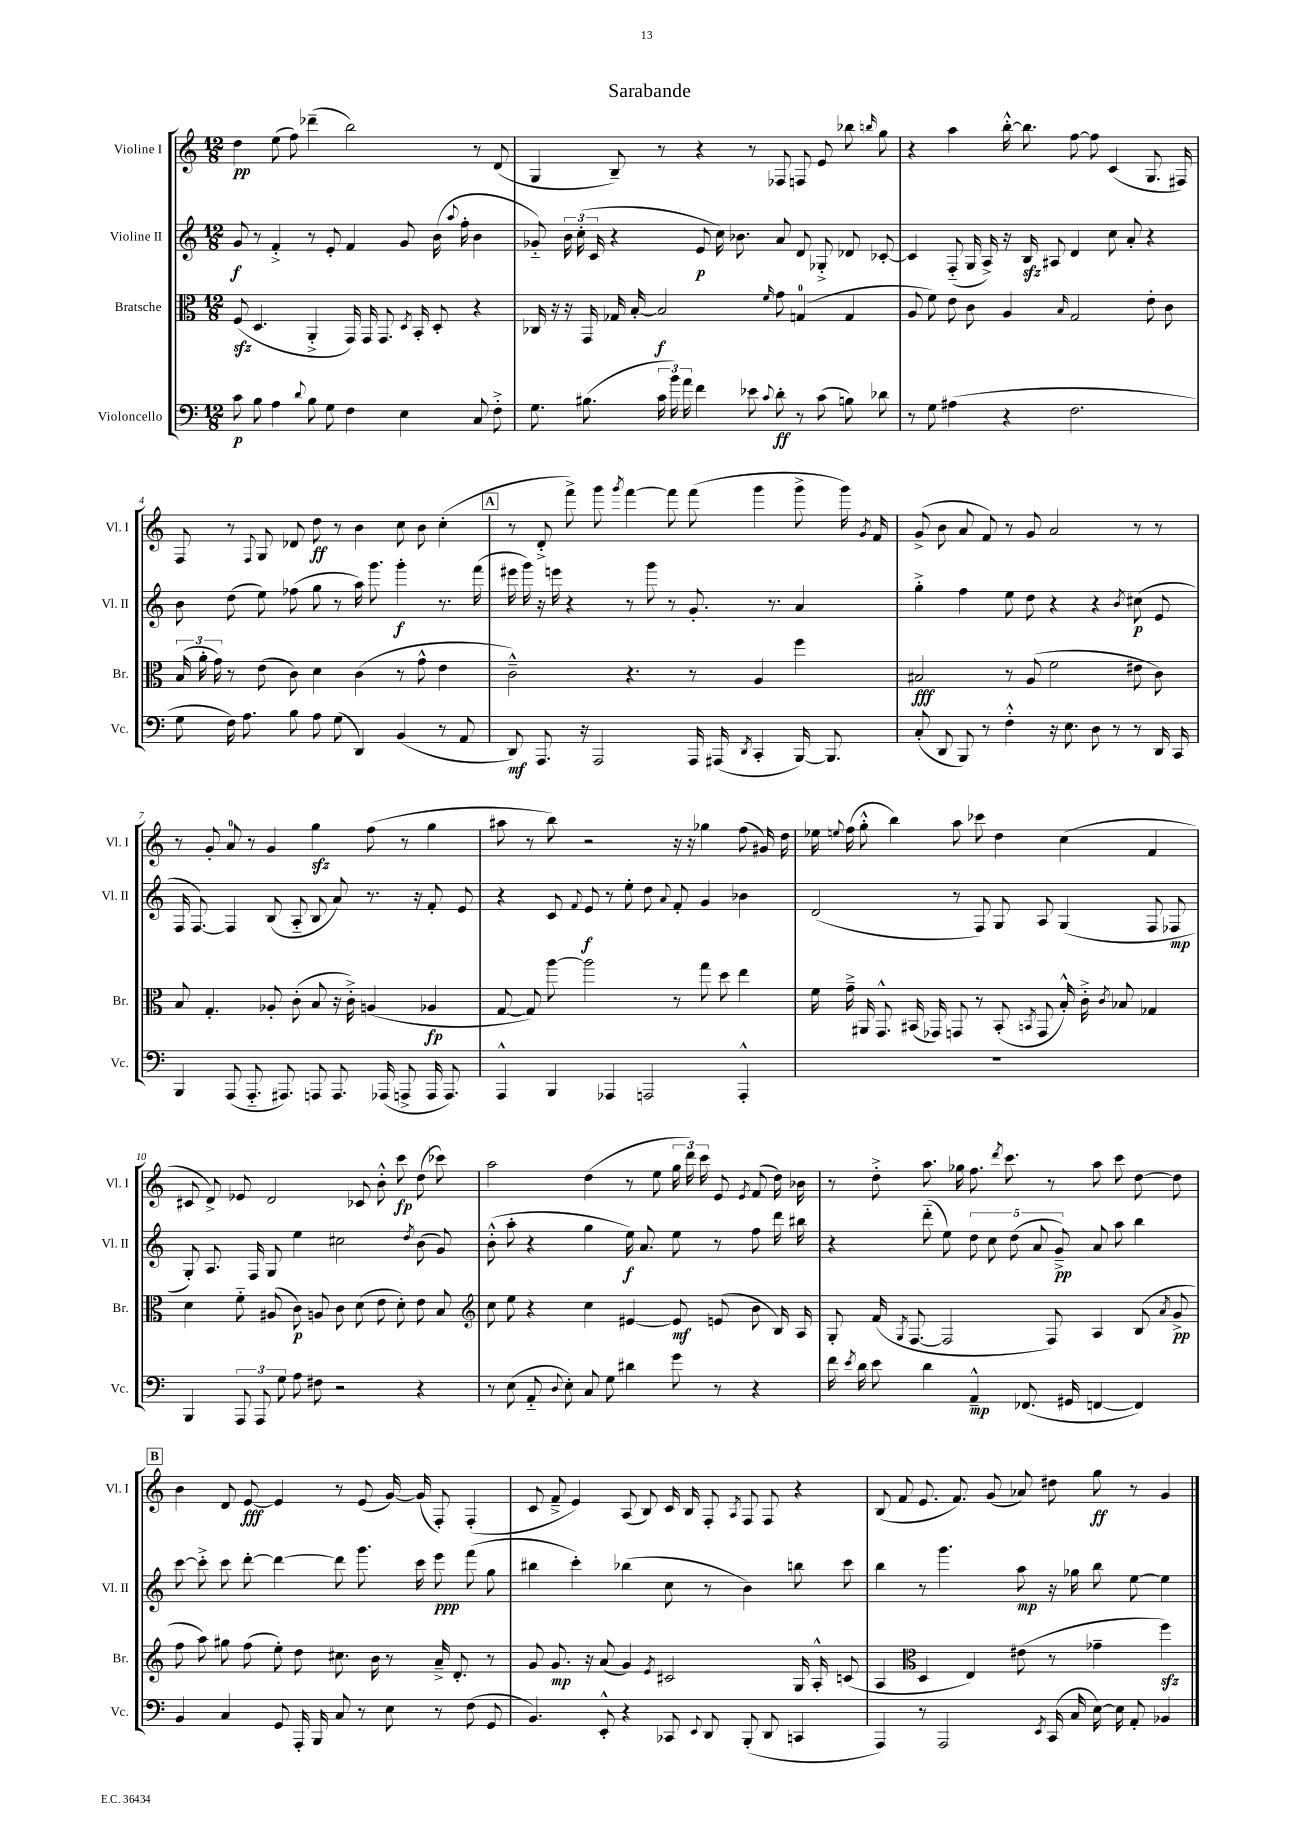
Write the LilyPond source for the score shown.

\header { title = "Sarabande" }
<<
\new StaffGroup <<
\new Staff = "s0" \with { instrumentName = "Violine I" shortInstrumentName = "Vl. I" } {
    \clef treble \key c \major \numericTimeSignature \time 12/8
    \autoBeamOff d''4\pp e''8( f''8) des'''4--( b''2) r8 d'8( |
    g4 b8--) r8 r4 r8 fes8 f8 e'8 bes''8 \grace { b''16 } g''8 |
    r4 a''4 b''16~-.-^ b''8. f''8~ f''8 c'4( g8. fis16) |
    f8 r8 \appoggiatura { f8 } g8 des'8 d''8\ff r8 b'4 c''8 b'8 c''4-.( |
    \mark \markup { \box "A" } r8 d'8-.-> f'''8->) g'''8 \acciaccatura { g'''8 } f'''4~ f'''8 f'''8( g'''4 g'''8-> g'''16) \acciaccatura { g'8 } f'16 |
    g'8->( b'8 a'8 f'8) r8 g'8 a'2 r8 r8 |
    r8 g'8-. a'8-0 r8 g'4 g''4\sfz f''8( r8 g''4 |
    ais''8 r8 b''8) r2 r16 r16 ges''4 f''8( gis'16) d''16 |
    ees''16 \appoggiatura { e''8 } f''16( g''8-.-^ b''4) a''8 ces'''8 d''4 c''4( f'4 |
    cis'8 d'8->) ees'8 d'2 ces'8 b'8-.-^ c'''8\fp d''8( ces'''8) |
    a''2 d''4( r8 e''8 \tuplet 3/2 { g''16 d'''16) c'''16 } e'8 \acciaccatura { e'8 } f'8( d''16) bes'16 |
    r8 d''8-.-> a''8. ges''16 f''8. \acciaccatura { d'''8 } c'''8. r8 a''8 c'''8 d''8~ d''8 |
    \mark \markup { \box "B" } b'4 d'8 e'8~\fff e'4 r8 e'8( g'16~) g'16( f8-.) f4-.( |
    c'8 f'8---> e'4) a8( b8) c'16 b16 f8-. \acciaccatura { a8 } f8 f8 r4 |
    b8( f'8 e'8. f'8.) g'8( aes'8) dis''8 g''8\ff r8 g'4 \bar "|." |
}
\new Staff = "s1" \with { instrumentName = "Violine II" shortInstrumentName = "Vl. II" } {
    \clef treble \key c \major \numericTimeSignature \time 12/8
    \autoBeamOff g'8\f r8 f'4-.-> r8 e'8-. f'4 g'8 b'16( \appoggiatura { a''8 } f''16-. b'4 |
    ges'8-_) \tuplet 3/2 { b'16 c''16-.( c'16 } r4 e'8\p c''16) bes'8. a'8 d'8 ges8-.-> des'8 ces'8~-. |
    ces'4 f8-_( g16 a16->) r16 b16\sfz ais8 d'4 c''8 a'8-. r4 |
    b'8 d''8( e''8) fes''8( g''8 r8 a''16) g'''8. g'''4-.\f r8. f'''16( |
    \mark \markup { \box "A" } eis'''16 g'''16) r16 e'''16 r4 r8 g'''8 r8 g'8.-. r8. a'4 |
    g''4-.-> f''4 e''8 d''8 r4 r4 \acciaccatura { b'8 } cis''8\p( e'8 |
    f16 f8.~) f4 b8( a8-_ b8 a'8) r8. r16 f'8-. e'8 |
    r4 c'8 \appoggiatura { f'8 } e'8\f r8 e''8-. d''8 \appoggiatura { a'8 } f'8-. g'4 bes'4 |
    d'2( r8 f8) g8 a8 g4( f8 fes8\mp |
    g8-.) a8. f16 g8 e''4 cis''2 \acciaccatura { d''8 } b'8( g'8) |
    b'8-.-^( a''8-. r4 g''4 e''16\f) a'8. e''8 r8 f''8 d'''16 bis''16 |
    r4 d'''8-_( e''8) \tuplet 5/4 { d''8 c''8 d''8( a'8 g'8--->\pp) } a'8 a''8 b''4 |
    \mark \markup { \box "B" } c'''8~ c'''8-.-> c'''8 d'''8~-. d'''4~ d'''8 g'''8. c'''16 e'''8\ppp f'''8( g''8 |
    bis''4 c'''4-.) bes''4( c''8 r8 b'4) b''8 c'''8 |
    b''4 r8 g'''4. a''8\mp r16 ges''16 b''8 e''8~ e''4 \bar "|." |
}
\new Staff = "s2" \with { instrumentName = "Bratsche" shortInstrumentName = "Br." } {
    \clef alto \key c \major \numericTimeSignature \time 12/8
    \autoBeamOff f8\sfz( d4. a,4-.-> g,16) g,16 g,8. \acciaccatura { d8 } b,16-. d8-. r4 |
    ces16 r16 r16 g,16 ges16 b16~-. b2\f \grace { f'16 } g'8 g4-0( g4 |
    a8 f'8) e'8 c'8 a4 \grace { b16 } g2 e'8-. c'8 |
    \tuplet 3/2 { b16( a'16-. g'16) } r8 e'8( c'8) d'4 c'4( r8 g'8-^ e'4 |
    \mark \markup { \box "A" } c'2---^) r4. r8 a4 f''4 |
    bis2\fff r8 a8( f'2 eis'8 c'8) |
    b8 g4.-. aes8-. c'8-.( b8 r16 c'16-.->) a4( aes4\fp |
    g8~ g8) a''8~ a''2 r8 g''8 d''8 e''4 |
    f'16 g'16---> ais,16 g,8.-^ bis,16( ges,16) g,8 r8 bis,8-.( \acciaccatura { b,8 } g,8 b16-.-^) c'16-.-> \acciaccatura { c'8 } bes8 ges4 |
    d'4 f'8-_ ais8( c'8\p) a8 c'8 d'8( e'8 d'8-.) e'8 b8 |
    \clef treble c''8 e''8 r4 c''4 eis'4~ eis'8\mf e'8( b'8 b16) a16 |
    g8-. f'16( \acciaccatura { g8 } f8.~ f2 f8) a4 b8( \acciaccatura { a'8 } g'8->\pp |
    \mark \markup { \box "B" } f''8 a''8) gis''8 f''8( e''8-.) d''8 cis''8. b'16 r8 a'16---> d'8.-. r8 |
    g'8 g'8.\mp r16 a'8( g'4) \acciaccatura { e'8 } cis'2 g16 a16-.-^ c'8( |
    a4 \clef alto d4 e4) eis'8( r8 ges'4-- f''4\sfz) \bar "|." |
}
\new Staff = "s3" \with { instrumentName = "Violoncello" shortInstrumentName = "Vc." } {
    \clef bass \key c \major \numericTimeSignature \time 12/8
    \autoBeamOff c'8\p b8 a4 \appoggiatura { d'8 } b8 g8 f4 e4 c8 f8-.-> |
    g8. bis8.( \tuplet 3/2 { c'16 b'16) a'16 } f'4 ees'8 \appoggiatura { c'8 } d'8-.\ff r8 c'8( b8) des'8 |
    r8 g8 ais4( r4 f2. |
    g8 f16) a8. b8 a8 g8( d,4) b,4( r8 a,8 |
    \mark \markup { \box "A" } d,8\mf) a,,8. r16 a,,2 a,,16 ais,,16( \acciaccatura { d,8 } c,4-. b,,16~) b,,8. |
    c8-.( d,8 b,,8) r8 f4-.-^ r16 e8. d8 r8 r8 d,16 c,16 |
    b,,4 a,,8( a,,8.-_ ais,,8.) a,,8 a,,8. aes,,16( a,,8-> a,,16 a,,8.) |
    a,,4-^ b,,4 aes,,4 a,,2 a,,4-.-^ |
    R1. |
    b,,4 \tuplet 3/2 { a,,8 a,,8 g8 } a8 fis8 r2 r4 |
    r8 e8( a,8-_ \appoggiatura { d8 } e8-.) c8 g8 dis'4 g'8 r8 r4 |
    f'16 \acciaccatura { e'8 } d'16 e'8 d'4 a,4---^\mp fes,8.( gis,16 f,4~ f,4) |
    \mark \markup { \box "B" } b,4 c4 g,8 a,,16-. b,,16 c8 r8 e8 r8 f8( g,8 |
    b,4.) e,8-.-^ r4 ces,8 \appoggiatura { e,8 } d,8 b,,8-.( d,8 c,4 |
    a,,4) r8 a,,2 \acciaccatura { e,8 } c,16( c16 e16~) e16 a,8-. bes,4 \bar "|." |
}
>>
>>
